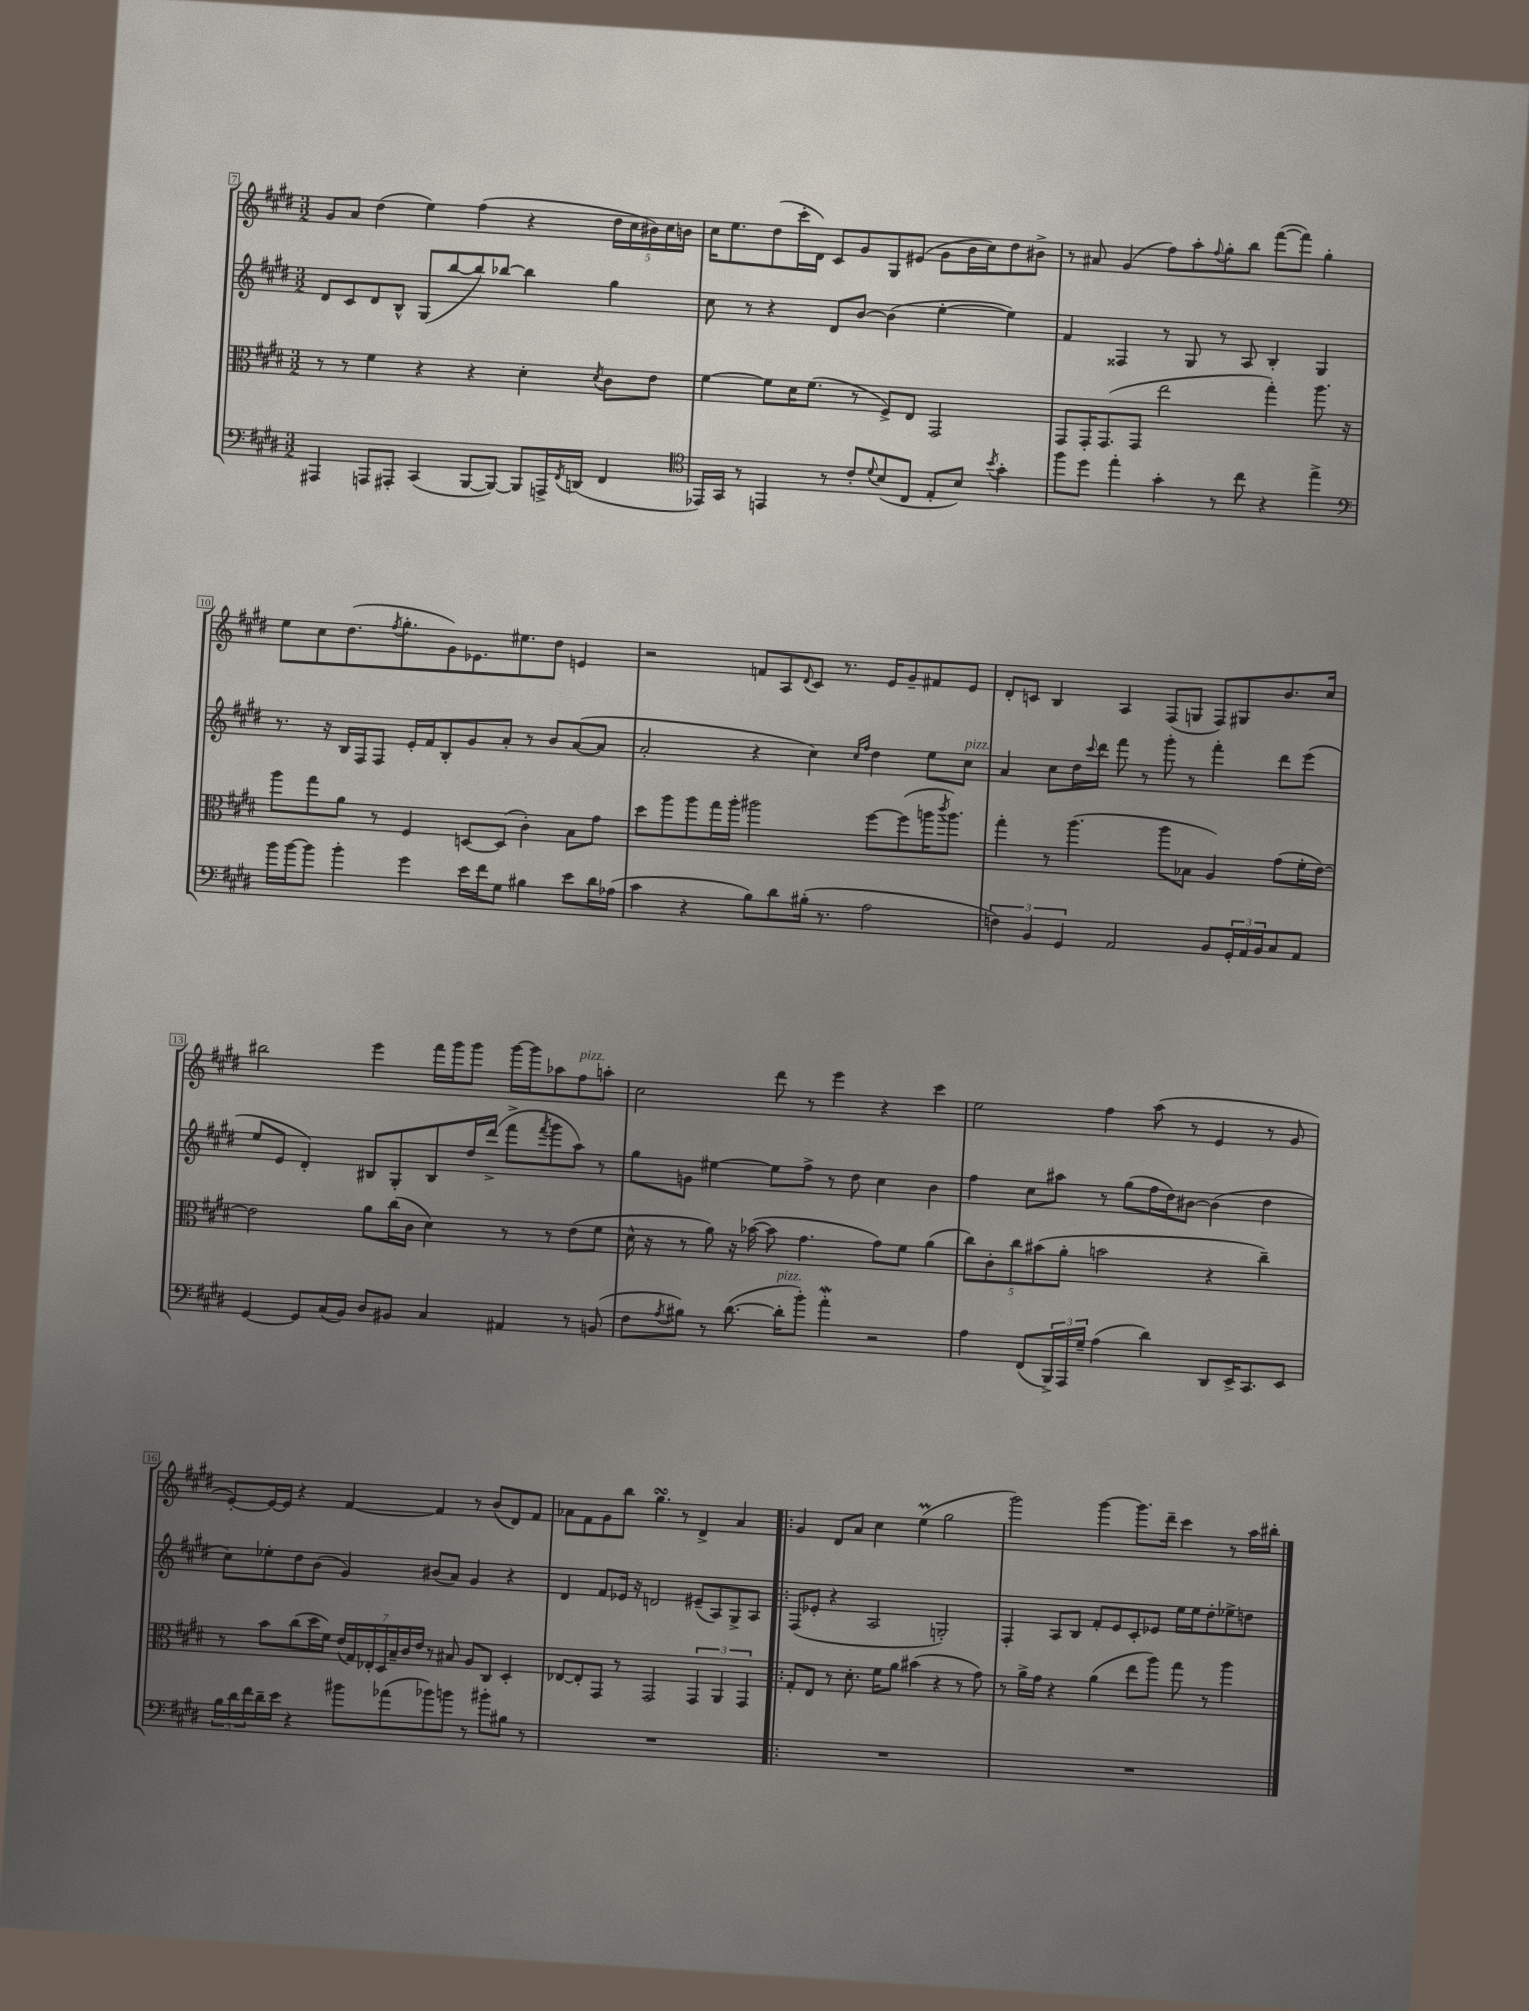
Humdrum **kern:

**kern	**kern	**kern	**kern
*staff4	*staff3	*staff2	*staff1
*clefF4	*clefC3	*clefG2	*clefG2
*k[f#c#g#d#]	*k[f#c#g#d#]	*k[f#c#g#d#]	*k[f#c#g#d#]
*M3/2	*M3/2	*M3/2	*M3/2
4AAA#	8r	8d#	8g#
.	8r	8c#	8a
8AAA	4f#	8d#	(4dd#
8AAA#'	.	8B^^	.
(4CC#	4r	(8G#	4ee)
.	.	[8bb	.
[8BBB	4r	8bb])	(4ff#
8BBB_)	.	[8bb-	.
8BBB]	4d#'	4bb-]	4r
16AAA^	.	.	.
8qFF#	.	.	.
(16DD	.	.	.
.	8qd#	.	.
4FF#	8c#	4gg#	20dd#
.	.	.	20cc#
.	.	.	20b#)
.	8e	.	.
.	.	.	20cc#
.	.	.	20b
=	=	=	=
*clefC4	*	*	*
16EE-)	[4f#	8cc#	16cc#
16GG#	.	.	8.ee
8r	.	8r	.
4EE	8f#]	4r	(8dd#
.	16d#	.	16ccc#'
.	(8.f#	.	16d#)
8r	.	8d#	8c#
8c#'	8r	[8b	8g#
8qqd#	.	.	.
(8B	8F#^)	(4b]	8G#
8C#	8E	.	(8e#
8E'	2GG#	[4ee'	8g#
8B)	.	.	16b
.	.	.	16cc#)
8qb	.	.	.
4g#'	.	4ee])	8dd#
.	.	.	8b#^
=	=	=	=
8ff#	8GG#	4f#	8r
8dd#	16GG#'	.	8a#
.	(8.GG#	.	.
4ee'	.	4F##	(4g#
.	8GG#	.	.
4g#'	2ee	8r	8ff#)
.	.	8G#	8aa'
.	.	.	8qqff#
8r	.	8r	8gg#'
8cc#	.	8A	8bb
4r	4gg#')	4B'	([8fff#
.	.	.	8fff#])
4ee^	8.aa	4G#	4gg#'
.	16r	.	.
=	=	=	=
*clefF4	*	*	*
16b	8aa	8.r	8ee
[16b	.	.	.
8b]	8gg#	.	8cc#
.	.	16r	.
4b'	8a	16B	(8.dd#
.	.	16F#	.
.	8r	8F#	.
.	.	.	8qff#
.	.	.	8.gg#'
4g#	4F#	16e'	.
.	.	16f#	.
.	.	8B'	8g#)
16e	[8D	8g#	8.e-
16f#	.	.	.
8G#	(8D]	8a'	.
.	.	.	8.ee#
4B#	4c#')	8r	.
.	.	8b	8dd#
8e	8B	([8a	4e
16d#	8g#	8a]	.
(16A-	.	.	.
=	=	=	=
4c#	8dd#	2a'	2r
.	8aa	.	.
4r	8aa	.	.
.	16gg#	.	.
.	16aa'	.	.
8B)	2aa#	4r	8f
8d#	.	.	8A
.	.	.	8qqd#
(16B#'	.	4cc#)	8c#
8.r	.	.	.
.	.	.	8.r
.	.	16qqcc#	.
.	.	16qqff#	.
2A	[8ff#	4dd#	.
.	.	.	16e
.	(8ff#]	.	8g#~
.	16aa	8ee	8f#
.	8qccc#	.	.
.	8.aa)	.	.
.	.	8cc#	8e
=	=	=	=
6F)	4gg#'	4a	8d#'
.	.	.	8c
6BB	.	.	.
.	8r	8cc#	4B
6GG#	.	.	.
.	(4.aa	16dd#	.
.	.	8qqccc#	.
.	.	16ddd#	.
2AA	.	8fff#	4A
.	.	8r	.
.	8aa	8ggg#'	(8F#
.	8B-	8r	8G
8BB	4A)	4fff#'	8F#)
24GG#'	.	.	8G#
24AA	.	.	.
24BB	.	.	.
8C#	(8g#	8ddd#	8.b
8AA	16f#'	(8eee	.
.	[16e)	.	16cc#
=	=	=	=
[4GG#	2e]	8ee	2bb#
.	.	8e	.
8GG#]	.	4d#')	.
(16C#	.	.	.
16BB)	.	.	.
8D#	8a	8B#	4eee
8BB#	(16cc#	8G#'	.
.	16c#	.	.
4C#	4d#)	8B#	16fff#
.	.	.	16ggg#
.	.	16dd#	8ggg#
.	.	(16ddd#^	.
4AA#	8r	8fff#^	[16ggg#
.	.	.	16ggg#]
.	.	8qfff#	.
.	8r	8ggg#	8aa-
8r	(8e	8aa)	8ff#
(8BB	8f#	8r	8aa'
=	=	=	=
8F#	16d#^^	8gg#	2cc#
.	16r	.	.
8qA	.	.	.
8B#)	8r	8g	.
8r	8a)	[4ee#	.
([8.d#	16r	.	.
.	([16b-	.	.
.	8b-]	8ee#]	8ddd#
16d#']	.	.	.
8b')	4.g#	8ff#^	8r
4a'	.	8r	4eee
.	.	8dd#	.
2r	8g#)	4cc#	4r
.	8f#	.	.
.	(4a	4b	4ccc#
=	=	=	=
4A	10cc#)	4ff#	2ee
.	10c#'	.	.
.	10cc#	.	.
(8FF#	.	8cc#	.
.	(10b#	.	.
24BBB^)	.	8aa#	.
.	10a'	.	.
24AAA	.	.	.
24G#~	.	.	.
(4A	2b	8r	4ff#
.	.	(8gg#	.
4d#)	.	16ff#	(8aa
.	.	16dd#)	.
.	.	[8b#	8r
8DD#	4r	(4b#]	4e
16EE^	.	.	.
8.CC#	.	.	.
.	4cc#~)	4dd#	8r
8EE	.	.	8g#
=	=	=	=
24B	8r	8cc#)	[8e')
24d#	.	.	.
24f#	.	.	.
16d#~	8b	8ee-'	16e_
16e	.	.	16e]
4r	(8cc#	8dd#	4r
.	16dd#	(8b	.
.	16f#)	.	.
8b#	(28e	4g#)	[4f#
.	28G#)	.	.
.	28E-'	.	.
.	28D#	.	.
(8a-	.	.	.
.	28B~	.	.
.	28c#	.	.
.	28e	.	.
8b-)	8r	(8b#	4f#]
8b	8B#	8a)	.
8r	8A	4g#	8r
8b#'	8C#	.	(8b
8B#	4D#'	4r	8d#)
8r	.	.	8f#
=	=	=	=
1.r	[8E-	4d#	8a-
.	8E-']	.	8f#
.	8GG#	8f#	8g#
.	8r	16e-	8bb
.	.	16r	.
.	2GG#	2d	4.gg#
.	.	.	8r
.	6GG#	(8e#~	4d#^
.	.	8A)	.
.	6AA	.	.
.	.	8G#^	4a-
.	6GG#	.	.
.	.	8A	.
=!|:	=!|:	=!|:	=!|:
1.r	8G#'	(8F#	4g#
.	8E	8e-'	.
.	8r	4r	8d#
.	8.d#'	.	8a
.	.	2A	4cc#
.	16f#	.	.
.	8a	.	.
.	(4b#	.	(4ee
.	4r	2G')	2gg#
.	8r	.	.
.	8g#)	.	.
=	=	=	=
1.r	8r	4F#'	2ggg#)
.	16a^	.	.
.	16g#	.	.
.	4r	8A	.
.	.	8B	.
.	(4a	8f#'	[4ggg#
.	.	8e	.
.	8ee	8c#'	8.ggg#]
.	8aa)	8e-	.
.	.	.	16ddd#~
.	8gg#	16ee	4ccc#
.	.	16ee	.
.	8r	8dd#'	.
.	4aa	8ee-^	8r
.	.	8dd	16aa
.	.	.	16bb#'
==	==	==	==
*-	*-	*-	*-
